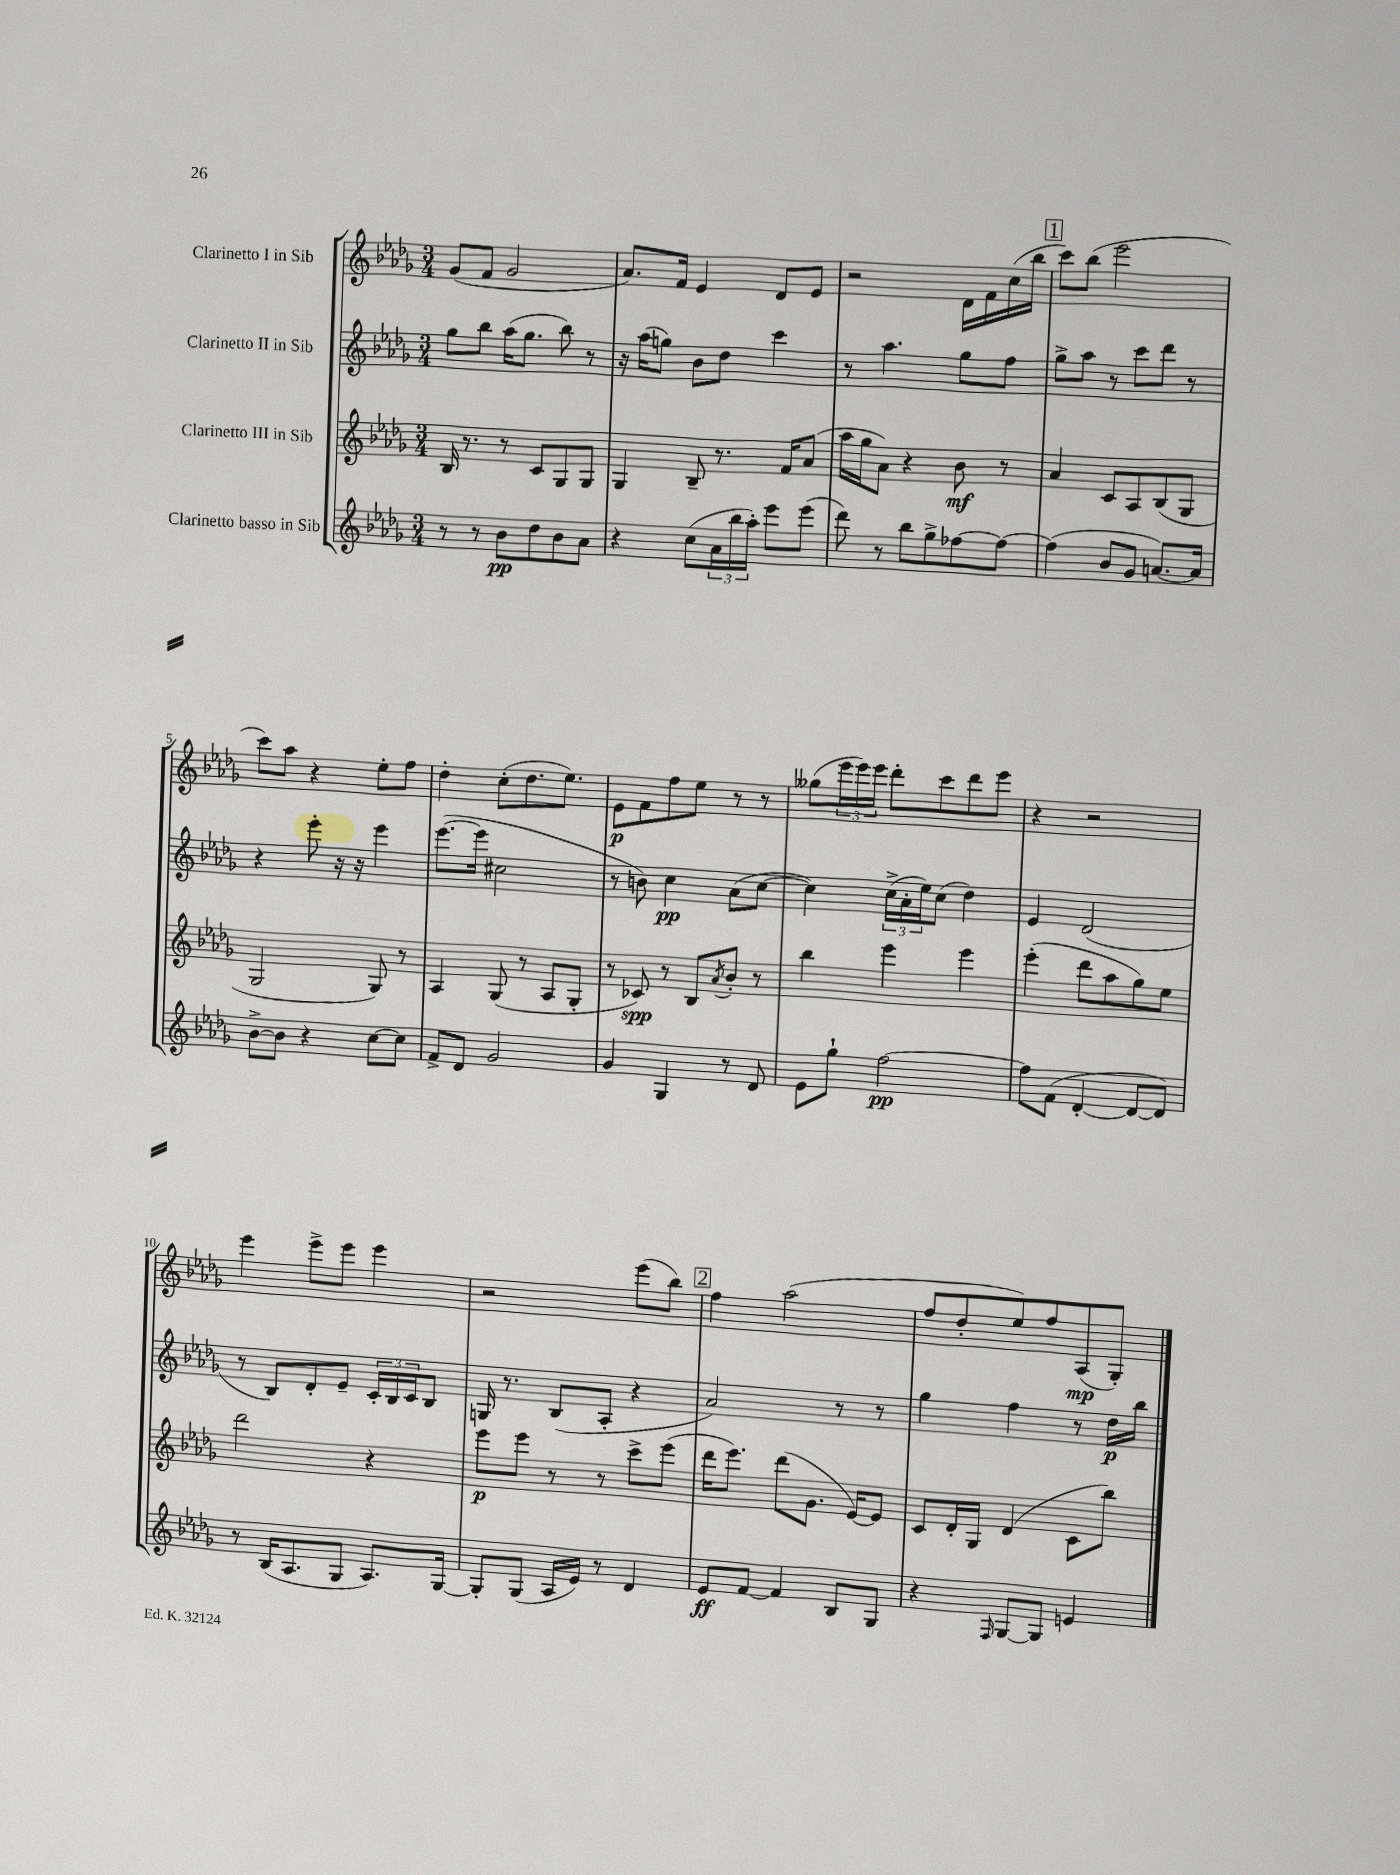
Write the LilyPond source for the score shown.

<<
\new StaffGroup <<
\new Staff = "s0" \with { instrumentName = "Clarinetto I in Sib" } {
    \clef treble \key des \major \numericTimeSignature \time 3/4
    ges'8( f'8 ges'2 |
    aes'8.) f'16 ees'4 des'8 ees'8 |
    r2 des'16 f'16 c''16( bes''16 |
    \mark \markup { \box "1" } c'''8) bes''8( ees'''2 |
    c'''8) aes''8 r4 ees''8-. f''8 |
    des''4-. c''8-.( des''8. ees''8.) |
    ees'8\p f'8 f''8 ees''8 r8 r8 |
    geses''8( \tuplet 3/2 { ees'''16 ees'''16) ees'''16 } des'''8-. c'''8 des'''8 ees'''8 |
    r4 r2 |
    ees'''4 ees'''8-> ees'''8 ees'''4 |
    r2 ees'''8( bes''8) |
    \mark \markup { \box "2" } f''4 aes''2( |
    f''8 des''8-. ees''8) f''8 aes8\mp( ges8-.) \bar "|." |
}
\new Staff = "s1" \with { instrumentName = "Clarinetto II in Sib" } {
    \clef treble \key des \major \numericTimeSignature \time 3/4
    ges''8 bes''8 aes''16( ges''8. bes''8) r8 |
    r16 aes''16( g''8) bes'8 des''8 c'''4 |
    r8 aes''4. ges''8 f''8 |
    \mark \markup { \box "1" } ges''8-> aes''8 r8 c'''8 des'''8 r8 |
    r4 ees'''8-. r16 r16 ees'''4 |
    ees'''8.~( ees'''16 cis''2 |
    r8 b'8) c''4\pp aes'8( c''8~ |
    c''4) \tuplet 3/2 { c''16->( aes'16-. ees''16) } c''8( des''4) |
    ees'4 des'2( |
    r8 bes8) des'8-. ees'8-- \tuplet 3/2 { c'16-. bes16 c'16 } bes8 |
    g16 r8. bes8( aes8-. r4 |
    \mark \markup { \box "2" } aes'2) r8 r8 |
    ges''4 f''4 r8 des''16\p bes''16 \bar "|." |
}
\new Staff = "s2" \with { instrumentName = "Clarinetto III in Sib" } {
    \clef treble \key des \major \numericTimeSignature \time 3/4
    bes16 r8. r8 c'8 ges8 ges8 |
    ges4 bes8-- r8. f'16 aes'8( |
    aes''16 ges''16 aes'8) r4 bes'8\mf r8 |
    \mark \markup { \box "1" } aes'4 c'8 aes8 bes8( ges8 |
    ges2 ges8) r8 |
    aes4 ges8( r8 aes8 ges8-. |
    r8 ces'8\spp) r8 bes8 \acciaccatura { aes'8 } bes'8-. r8 |
    bes''4 ees'''4 ees'''4 |
    ees'''4-.( des'''8 aes''8 ges''8) ees''8 |
    des'''2 r4 |
    ees'''8\p ees'''8 r8 r8 c'''8-> ees'''8( |
    \mark \markup { \box "2" } des'''16 ees'''8.) des'''8( ges'8. ees'16~) ees'8 |
    c'8 des'16-. ges16 des'4( c'8 bes''8) \bar "|." |
}
\new Staff = "s3" \with { instrumentName = "Clarinetto basso in Sib" } {
    \clef treble \key des \major \numericTimeSignature \time 3/4
    r8 r8 bes'8\pp des''8 bes'8 aes'8 |
    r4 c''8( \tuplet 3/2 { aes'16 bes''16 aes''16-.) } ees'''8 ees'''8( |
    des'''8) r8 bes''8 ges''8-> fes''8~ fes''8~ |
    \mark \markup { \box "1" } fes''4( bes'8 ges'8 a'8.~) a'16 |
    bes'8~-> bes'8 r4 c''8~ c''8 |
    f'8-> des'8 ges'2 |
    ges'4 ges4 r8 des'8 |
    ees'8 ges''8-! f''2~\pp |
    f''8 f'8( des'4~-. des'8~ des'8) |
    r8 bes16( aes8. ges8 aes8.) ges16~ |
    ges8-. ges8( aes16 ees'16) r8 des'4 |
    \mark \markup { \box "2" } ees'8\ff f'8~ f'4 bes8 ges8 |
    r4 \grace { f16 } ges8~ ges8 e'4 \bar "|." |
}
>>
>>
